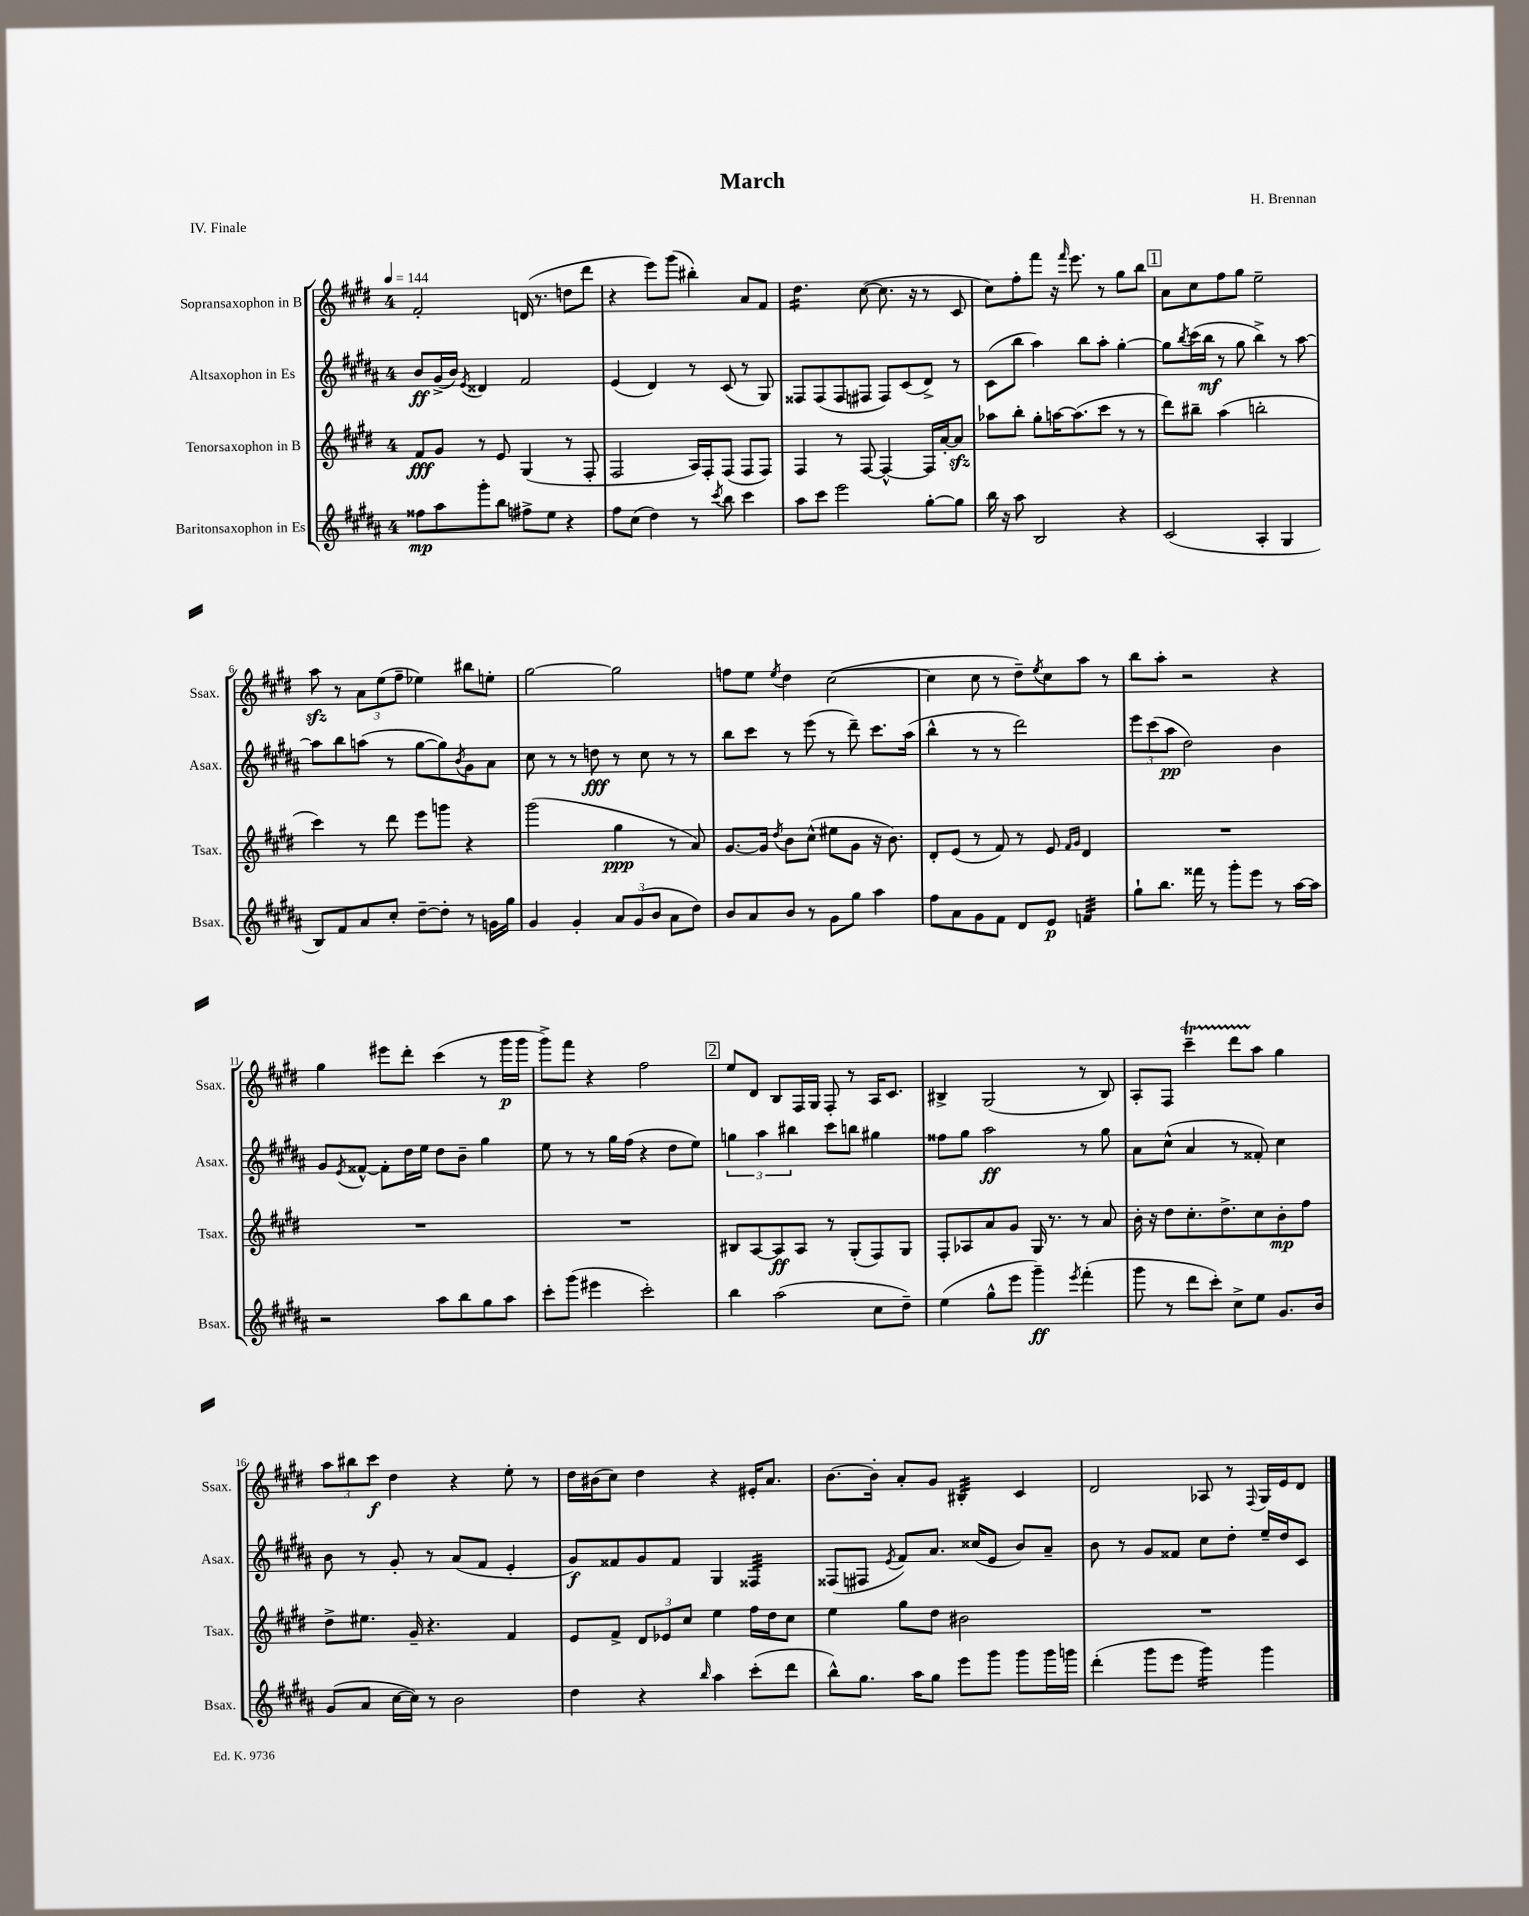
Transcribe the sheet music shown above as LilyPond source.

\header { title = "March" composer = "H. Brennan" piece = "IV. Finale" }
<<
\new StaffGroup <<
\new Staff = "s0" \with { instrumentName = "Sopransaxophon in B" shortInstrumentName = "Ssax." } {
    \clef treble \key e \major \once \override Staff.TimeSignature.style = #'single-digit \time 4/4 \tempo 4 = 144
    fis'2-. d'16( r8. d''8 dis'''8 |
    r4 e'''8) gis'''8( bis''4-.) a'8 fis'8 |
    dis''4.:16 cis''8~( cis''8. r16 r8 cis'8 |
    cis''8) fis''8-. fis'''8 r16 \grace { fis'''16 } e'''8. r8 gis''8 b''8 |
    \mark \markup { \box "1" } a'8 cis''8 fis''8 gis''8 e''2-- |
    a''8\sfz r8 \tuplet 3/2 { a'8 e''8( fis''8-- } ees''4) bis''8 e''8-. |
    gis''2~ gis''2 |
    f''8 e''8 \acciaccatura { e''8 } dis''4 cis''2~( |
    cis''4 cis''8 r8 dis''8--) \acciaccatura { e''8 } cis''8 a''8 r8 |
    b''8 a''8-. r2 r4 |
    gis''4 eis'''8 dis'''8-. cis'''4( r8 gis'''16\p gis'''16 |
    gis'''8->) fis'''8 r4 fis''2 |
    \mark \markup { \box "2" } e''8 dis'8 b8 fis16 gis16 fis8-. r8 a16 cis'8. |
    bis4-> gis2( r8 bis8) |
    a8-. fis8 cis'''4--\startTrillSpan dis'''8 a''8\stopTrillSpan gis''4 |
    \tuplet 3/2 { a''8 bis''8 cis'''8\f } dis''4 r4 e''8-. r8 |
    dis''16 bis'16( cis''8) dis''4 r4 eis'16-. a'8. |
    b'8.~ b'16-. a'8-. gis'8 bis4:32-. cis'4 |
    dis'2 aes8 r8 \appoggiatura { fis8 } gis16 e'16 dis'8 \bar "|." |
}
\new Staff = "s1" \with { instrumentName = "Altsaxophon in Es" shortInstrumentName = "Asax." } {
    \clef treble \key b \major \once \override Staff.TimeSignature.style = #'single-digit \time 4/4
    b'8\ff gis'16->( b'16) \acciaccatura { e'8 } disis'4 fis'2 |
    e'4( dis'4) r8 cis'8( r8 gis8) |
    fisis8 fisis8( fisis8 fis8 fis8) cis'8( dis'8->) r8 |
    cis'8( b''8 ais''4) b''8 ais''8-. gis''4~-. |
    \mark \markup { \box "1" } gis''8 \acciaccatura { b''8 } cis'''16( b''16\mf r8 gis''8 b''4->) r8 ais''8~ |
    ais''8 b''8 a''8( r8 gis''8~ gis''8) \acciaccatura { b'8 } gis'8 ais'8 |
    cis''8 r8 r8 d''8\fff r8 cis''8 r8 r8 |
    b''8 cis'''8 r8 e'''8( r8 dis'''8--) cis'''8. ais''16( |
    b''4-^ r8 r8 dis'''2) |
    \tuplet 3/2 { e'''8 cis'''8( ais''8\pp } dis''2) b'4 |
    gis'8 \acciaccatura { e'8 } fisis'8~-^ fisis'8-. dis''16 e''16 dis''8 b'8-- gis''4 |
    e''8 r8 r8 gis''16 fis''16( r4 dis''8 e''8) |
    \mark \markup { \box "2" } \tuplet 3/2 { g''4 ais''4 bis''4 } cis'''8 b''8 gis''4 |
    fisis''8 gis''8 ais''2\ff r8 gis''8 |
    ais'8 cis''8-^( ais'4 r8 fisis'8-.) cis''4 |
    b'8 r8 gis'8-. r8 ais'8( fis'8 e'4-. |
    gis'8\f) fisis'8 gis'8 fisis'8 gis4 fisis4:32 |
    fisis8( fis8 \acciaccatura { e'8 } fis'8) ais'8. cisis''16( e'8 b'8) ais'8-- |
    b'8 r8 gis'8 fisis'8 cis''8 dis''8-. e''16-- dis''16 cis'8 \bar "|." |
}
\new Staff = "s2" \with { instrumentName = "Tenorsaxophon in B" shortInstrumentName = "Tsax." } {
    \clef treble \key e \major \once \override Staff.TimeSignature.style = #'single-digit \time 4/4
    fis'8\fff gis'8 r8 e'8 gis4( r8 fis8-. |
    fis2 a16) fis16-. fis8( fis8 fis8) |
    fis4 r8 fis8~ fis4~-^ fis16 a'16~-. a'8\sfz |
    aes''8 b''8-. gis''8-. a''16~ a''8.( cis'''8 r8 r8 |
    \mark \markup { \box "1" } dis'''8) bis''8-- a''4( b''2-. |
    cis'''4) r8 dis'''8 e'''8 g'''8 r4 |
    gis'''2( gis''4\ppp r8 a'8) |
    gis'8.~ gis'16 \acciaccatura { dis''8 } b'8 cis''8-^( eis''8 gis'8 r16 b'8.) |
    dis'8-. e'8( r8 fis'8) r8 e'8 \grace { fis'16 gis'16 } dis'4 |
    R1 |
    R1 |
    R1 |
    \mark \markup { \box "2" } bis8 a8~ a8\ff a8 r8 gis8-.( fis8) gis8 |
    fis8-. aes8 a'8 gis'8 gis16 r8. r8 a'8 |
    b'16-. r16 dis''8 cis''8.-. dis''8.-> cis''8 b'8-.\mp fis''8 |
    dis''8-> eis''8. gis'16-- r4. fis'4 |
    e'8 fis'8-> \tuplet 3/2 { dis'8 ees'8 cis''8 } e''4 fis''16 dis''16 cis''8 |
    e''4 gis''8 dis''8 bis'2 |
    R1 \bar "|." |
}
\new Staff = "s3" \with { instrumentName = "Baritonsaxophon in Es" shortInstrumentName = "Bsax." } {
    \clef treble \key b \major \once \override Staff.TimeSignature.style = #'single-digit \time 4/4
    fisis''8\mp ais''8 gis'''8-. b''8 fis''8-> e''8 r4 |
    fis''8 cis''8( dis''4) r8 \acciaccatura { cis'''8 } b''8 cis'''4 |
    ais''8 cis'''8 e'''2 gis''8~-. gis''8 |
    b''16 r16 ais''8 b2 r4 |
    \mark \markup { \box "1" } cis'2( ais4-. gis4 |
    b8) fis'8 ais'8 cis''8-. dis''8~-- dis''8-. r8 g'16 gis''16 |
    gis'4 gis'4-. \tuplet 3/2 { ais'8 gis'8( b'8 } ais'8 dis''8) |
    b'8 ais'8 b'8 r8 gis'8 gis''8 ais''4 |
    fis''8 ais'8 gis'8 fis'8 dis'8 e'8\p f'4:32 |
    gis''8-! b''8. fisis'''16 r8 gis'''8-. e'''8 r8 ais''16~ ais''16 |
    r2 ais''8 b''8 gis''8 ais''8 |
    cis'''8-. gis'''8( eis'''4 cis'''2-.) |
    \mark \markup { \box "2" } b''4 ais''2( cis''8 dis''8--) |
    e''4( gis''8-^ e'''8 gis'''4--\ff) \acciaccatura { e'''8 } fis'''4-.( |
    gis'''8 r8 dis'''8 cis'''8-.) cis''8-> e''8 gis'8. b'16 |
    gis'8( ais'8 cis''16~ cis''16) r8 b'2 |
    dis''4 r4 \grace { b''16 } ais''4 cis'''8-.( dis'''8 |
    b''8-^) gis''8. ais''16 gis''8 e'''8 gis'''8 gis'''8 gis'''16 g'''16 |
    dis'''4-.( gis'''8 e'''8 gis'''4:16) gis'''4 \bar "|." |
}
>>
>>
